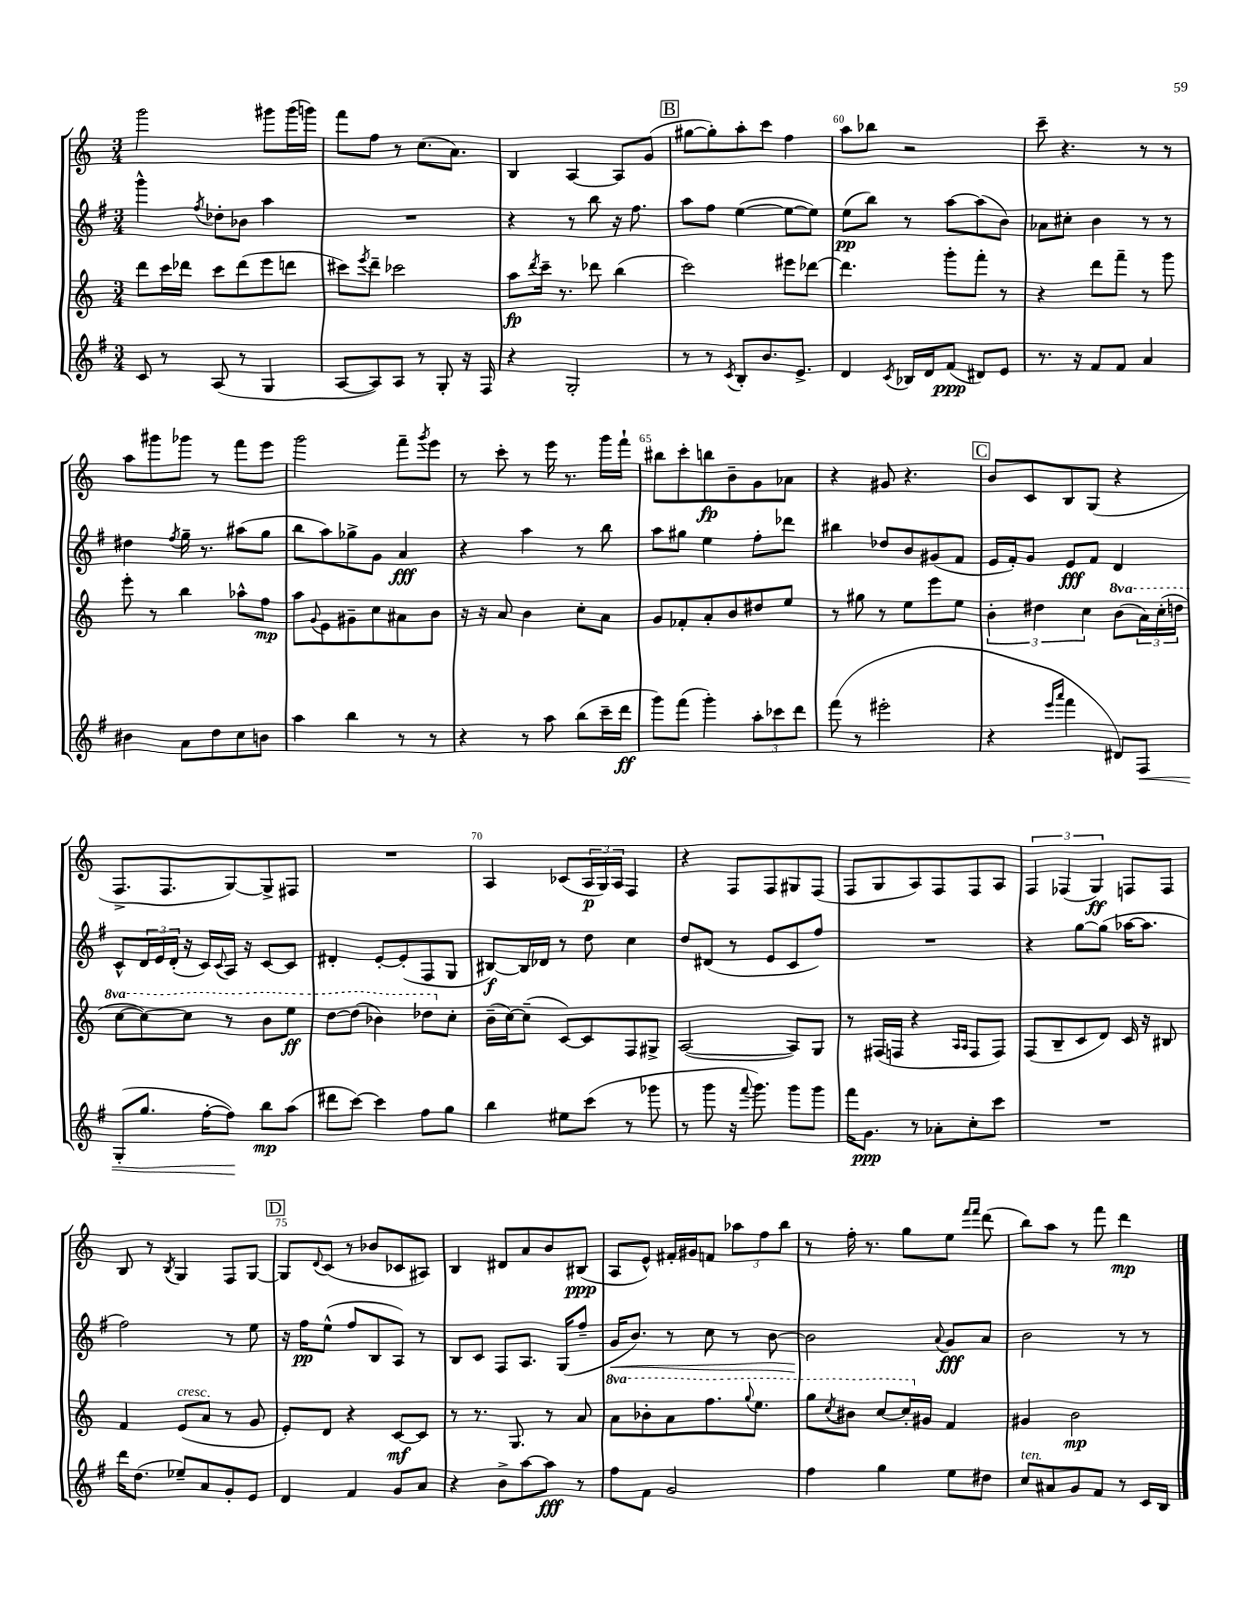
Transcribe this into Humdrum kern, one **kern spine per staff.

**kern	**kern	**kern	**kern
*staff4	*staff3	*staff2	*staff1
*clefG2	*clefG2	*clefG2	*clefG2
*k[f#]	*k[]	*k[f#]	*k[]
*M3/4	*M3/4	*M3/4	*M3/4
8c	8ddd	4ggg^^	2ggg
8r	16ccc	.	.
.	16ddd-	.	.
.	.	8qff#	.
(8A	8ccc	8dd-'	.
8r	(8ddd-	8b-	.
4G	8eee	4aa	8ggg#
.	8ddd	.	(16ggg#
.	.	.	16ggg)
=	=	=	=
[8A	8ccc#)	2.r	8fff
.	8qeee	.	.
8A])	8ddd~	.	8ff
8A	2ccc-	.	8r
8r	.	.	(8.cc
8G'	.	.	.
.	.	.	8.a)
16r	.	.	.
16F#	.	.	.
=	=	=	=
4r	8aa	4r	4B
.	8qddd	.	.
.	16ccc~	.	.
.	8.r	.	.
2G'	.	8r	[4A
.	8ddd-	8bb	.
.	(4bb	16r	8A]
.	.	8.ff#	.
.	.	.	(8g
=	=	=	=
8r	2ccc)	8aa	[8gg#
8r	.	8ff#	8gg#'])
8qc	.	.	.
8B'	.	([4ee	8aa'
8.b	.	.	8ccc
.	8eee#	8ee_	4ff
8.e^	.	.	.
.	[8ddd-	8ee])	.
=	=	=	=
4d	4.ddd-]	(8ee	8aa
.	.	8bb)	8bb-
8qc	.	.	.
16B-	.	8r	2r
16d	.	.	.
(8f#	8ggg'	[8aa	.
8d#)	8fff'	(8aa]	.
8e	8r	8b)	.
=	=	=	=
8.r	4r	8a-	8ccc~
.	.	8cc#'	4.r
16r	.	.	.
8f#	8ddd	4b	.
8f#	8fff~	.	.
4a	8r	8r	8r
.	8ggg	8r	8r
=	=	=	=
4b#	8eee'	4dd#	8aa
.	8r	.	8ggg#
.	.	8qff#	.
8a	4bb	16gg~	8ggg-
.	.	8.r	.
8dd	.	.	8r
8cc	8aa-^^	(8aa#	8fff
8b	8ff	8gg	8eee
=	=	=	=
4aa	8aa	8bb	2ggg
.	8qqg	.	.
.	8e	8aa)	.
4bb	8g#~	8gg-^	.
.	8cc	8g	.
8r	8a#	4a	8fff~
.	.	.	8qggg
8r	8b	.	8eee
=	=	=	=
4r	16r	4r	8r
.	16r	.	.
.	8a	.	8ccc'
8r	4b	4aa	8r
8aa	.	.	16eee
.	.	.	8.r
(8bb	8cc'	8r	.
16ccc~	8a	8bb	16ggg
16ddd	.	.	16fff`
=	=	=	=
8ggg)	8g	8aa	8bb#
(8fff#	8f-'	8gg#	8ccc'
4ggg')	8a'	4ee	8bb
.	8b	.	8b~
12aa'	8dd#	8ff#'	8g
12ccc-	.	.	.
.	8ee	8ddd-	8a-
12ddd	.	.	.
=	=	=	=
(8fff#	8r	4bb#	4r
8r	8gg#	.	.
2eee#'	8r	8dd-	8g#
.	8ee	8b	4.r
.	8eee	(8g#	.
.	8ee	8f#	.
=	=	=	=
4r	6b'	16e	8b
.	.	16f#')	.
.	.	8g	8c
.	6dd#	.	.
16qqeee	.	.	.
16qqaaa	.	.	.
4fff#	.	8e	8B
.	6cc	.	.
.	.	8f#	(8G
8d#)	(8bb	4d	4r
8F#	24aa)	.	.
.	(24ccc'	.	.
.	24ddd	.	.
=	=	=	=
(8G'	[8ccc	8c^^	8.F^
8.gg	8ccc_)	24d	.
.	.	24e	.
.	.	.	8.F
.	.	(24d'	.
.	8ccc]	16r	.
[16ff#'	.	16c)	.
.	.	8qqc	.
8ff#])	8r	16A	[8G)
.	.	16r	.
8bb	8bb	[8c	8G^]
(8aa	8eee	8c]	8F#
=	=	=	=
8ddd#	[8ddd	4d#'	2.r
[8ccc)	(8ddd]	.	.
4ccc]	4bb-)	[8e'	.
.	.	(8e']	.
8ff#	8ddd-	8F#	.
8gg	8cc'	8G	.
=	=	=	=
4bb	(16b~	[8B#)	4A
.	[16cc)	.	.
.	(8cc~]	16B#]	.
.	.	16d-	.
8ee#	[8c)	8r	(8c-
(8ccc	8c]	8dd	24A
.	.	.	24G)
.	.	.	24A
8r	8F	4cc	4F
8ggg-	8G#^	.	.
=	=	=	=
8r	([2A	8dd	4r
8ggg	.	(8d#	.
16r	.	8r	8F
8qqfff#	.	.	.
8.ggg)	.	.	.
.	.	8e	8F
8ggg	8A])	8c	8G#
8ggg	8G	8ff#)	(8F
=	=	=	=
16fff#	8r	2.r	8F
8.g	.	.	.
.	(16F#	.	8G
.	16F	.	.
8r	4r	.	8A)
8a-'	.	.	8F
.	16qqA	.	.
.	16qqA	.	.
8cc'	8F	.	8F
8ccc	8F)	.	8A
=	=	=	=
2.r	(8F	4r	6F
.	8B~	.	.
.	.	.	(6F-
.	8c	[8gg	.
.	.	.	6G)
.	8d)	(8gg]	.
.	16c	[16aa-	8F
.	16r	8.aa-]	.
.	8B#	.	8F
=	=	=	=
16ddd	4f	2ff#)	8B
(8.dd	.	.	.
.	.	.	8r
.	.	.	8qB
8ee-~)	(8e	.	4G
8a	8a	.	.
8g'	8r	8r	8F
8e	8g	8ee	[8G
=	=	=	=
4d	8e')	16r	8G]
.	.	16ff#	.
.	.	.	8qqd
.	8d	(8ee^^	(8c
4f#	4r	8ff#	8r
.	.	8B	8b-
8g	[8c	8A)	8c-
8a	8c]	8r	8A#)
=	=	=	=
4r	8r	8B	4B
.	8.r	8c	.
8b^	.	8F#	8d#
.	8.G	.	.
[8aa	.	8.A	8a
8aa]	8r	.	8b
.	.	(16G	.
8r	8a	8ff#~	(8B#
=	=	=	=
8ff#	8aa	16g	8A
.	.	8.b)	.
8f#	8bb-'	.	8e^^)
2g	8aa	8r	16f#'
.	.	.	16g#
.	8.fff	8cc	8f
.	.	8r	12aa-
.	8qqggg	.	.
.	8.eee	.	.
.	.	.	12ff
.	.	[8b	.
.	.	.	12bb
=	=	=	=
4ff#	8ggg	2b]	8r
.	8qccc	.	.
.	8bb#	.	16ff'
.	.	.	8.r
4gg	[8ccc	.	.
.	16ccc']	.	8gg
.	16g#	.	.
.	.	8qqa	.
8ee	4f	8g	8ee
.	.	.	16qqfff
.	.	.	16qqfff
8dd#	.	8a	(8ddd
=	=	=	=
8cc	4g#	2b	8bb)
8a#	.	.	8aa
8g	2b	.	8r
8f#	.	.	8fff
8r	.	8r	4ddd
16c	.	8r	.
16B	.	.	.
==	==	==	==
*-	*-	*-	*-
